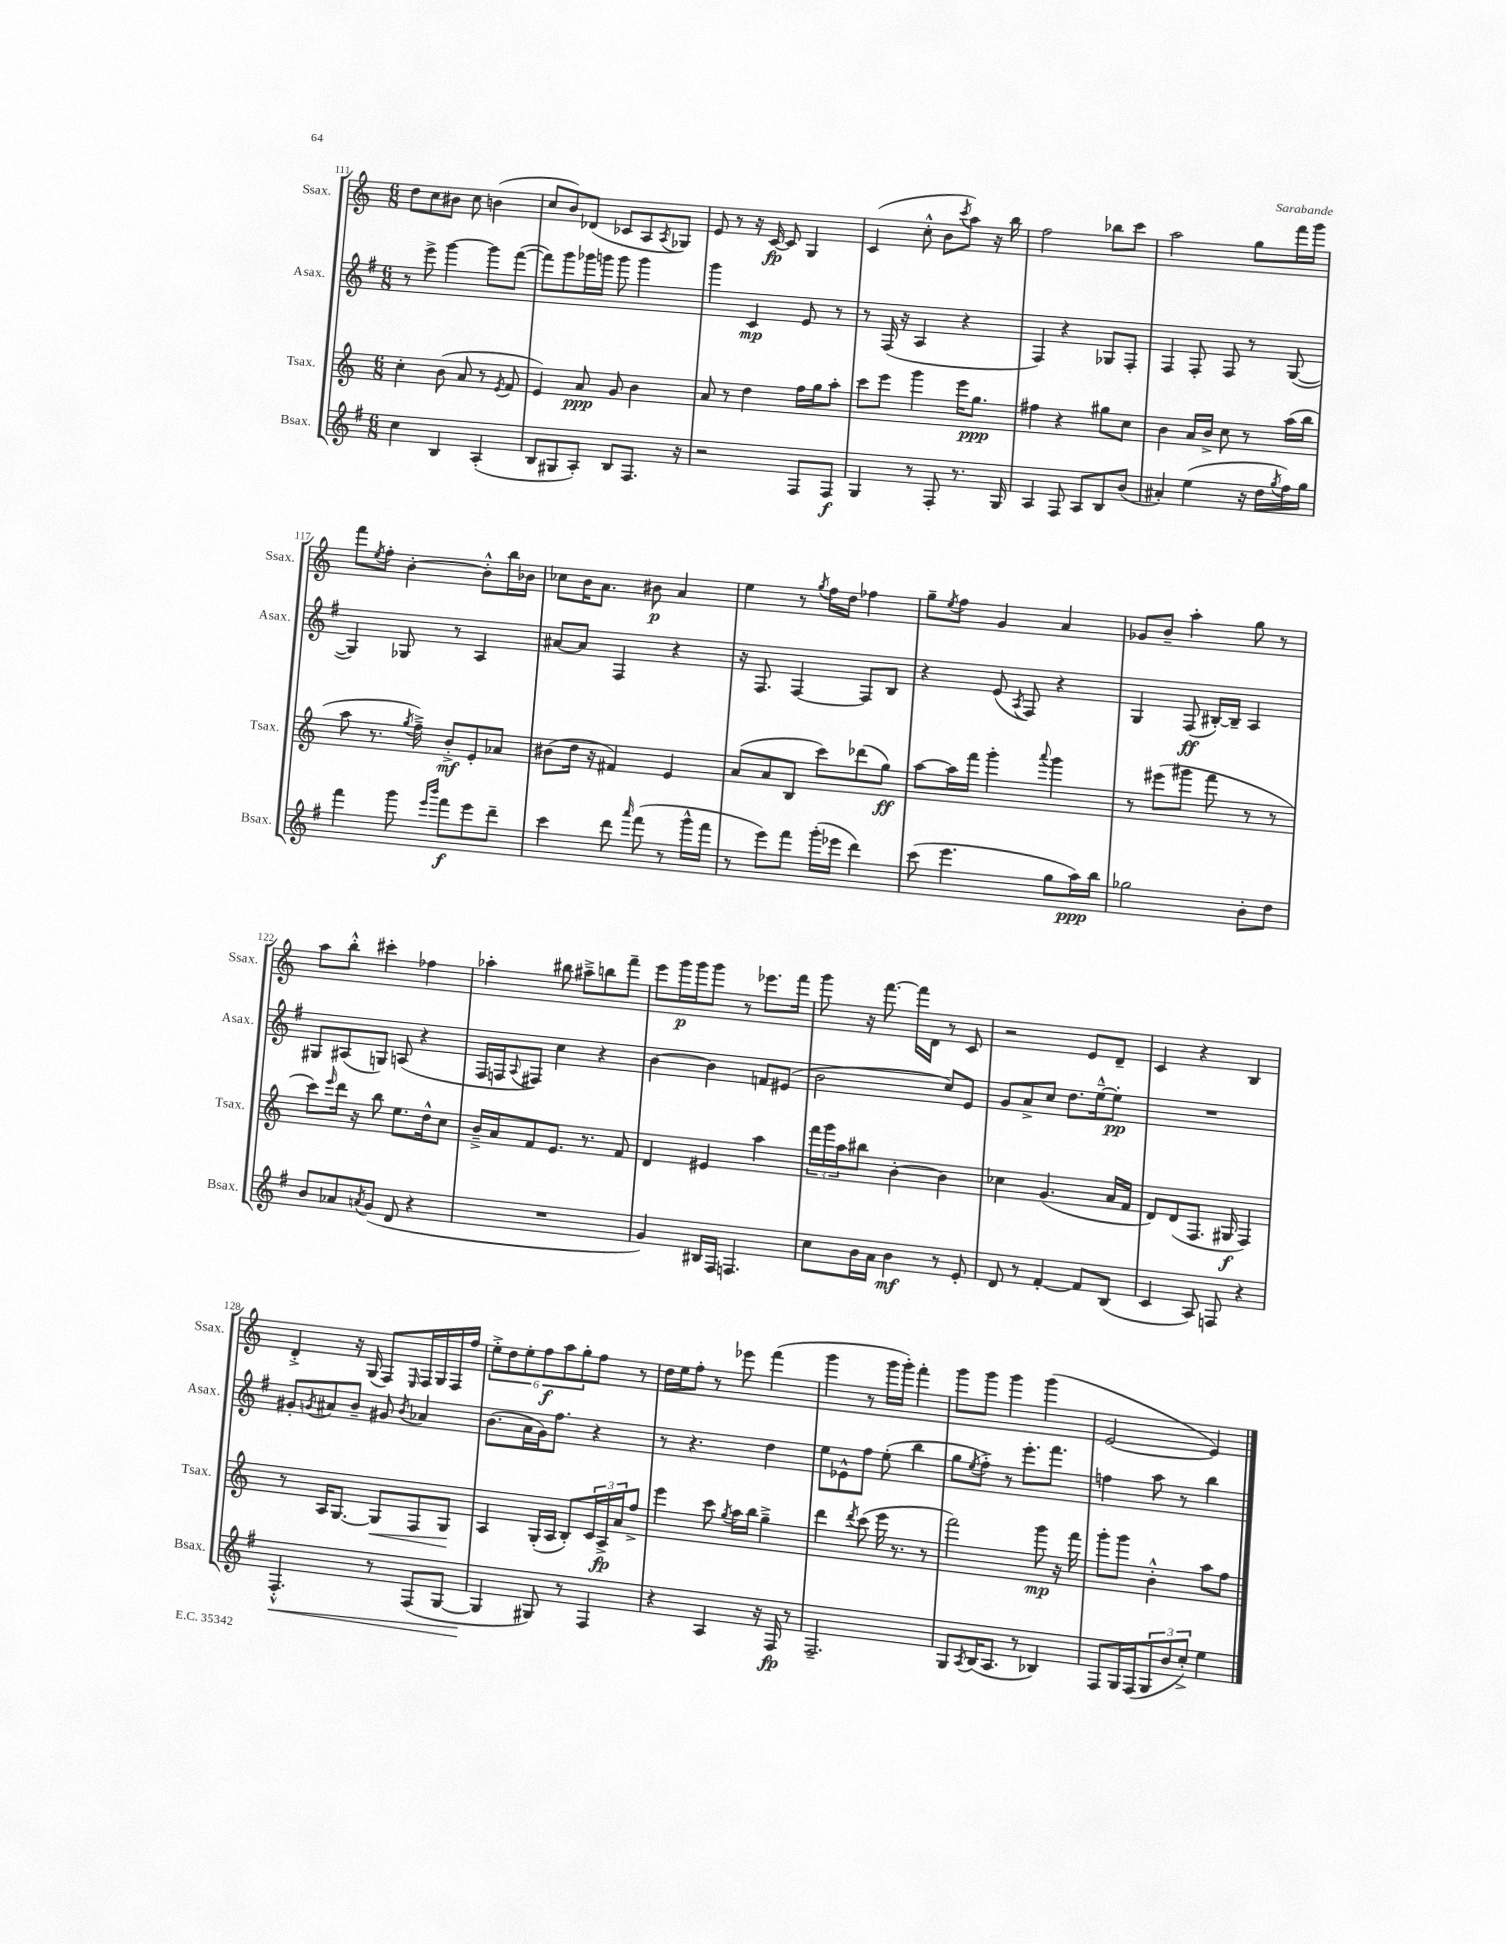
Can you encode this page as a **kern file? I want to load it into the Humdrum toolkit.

**kern	**dynam	**kern	**dynam	**kern	**dynam	**kern	**dynam
*part4	*part4	*part3	*part3	*part2	*part2	*part1	*part1
*staff4	*staff4	*staff3	*staff3	*staff2	*staff2	*staff1	*staff1
*I"Bsax.	*	*I"Tsax.	*	*I"Asax.	*	*I"Ssax.	*
*I'Bsax.	*	*I'Tsax.	*	*I'Asax.	*	*I'Ssax.	*
*clefG2	*	*clefG2	*	*clefG2	*	*clefG2	*
*k[f#]	*	*k[]	*	*k[f#]	*	*k[]	*
*M6/8	*	*M6/8	*	*M6/8	*	*M6/8	*
=111	=111	=111	=111	=111	=111	=111	=111
4cc\	.	4cc'\	.	8r	.	8dd\L	.
.	.	.	.	8eee^\	.	8cc\	.
4B/	.	(8b\	.	[4ggg\	.	8b#X\J	.
.	.	8a/	.	.	.	8cc\	.
(4A'/	.	8r	.	8ggg\L]	.	(4bn\	.
.	.	8qe/	.	.	.	.	.
.	.	8f/	.	([8fff#\J	.	.	.
=112	=112	=112	=112	=112	=112	=112	=112
8B/L	.	4e/)	.	8fff#\L])	.	8cc/L	.
8G#X/	.	.	.	8ggg\	.	8b/)	.
8A'/J)	.	8a/	ppp	16ggg-X\L	.	(8d-X/J	.
.	.	.	.	16gggn\JJ	.	.	.
8B/L	.	8g/	.	8ggg\	.	8c-X/L	.
8.F#/J	.	4b\	.	4ggg\	.	8A/	.
.	.	.	.	.	.	8qA/	.
.	.	.	.	.	.	8G-X/J)	.
16r	.	.	.	.	.	.	.
=113	=113	=113	=113	=113	=113	=113	=113
2r	.	8a/	.	4ggg\	.	8e/	.
.	.	8r	.	.	.	8r	.
.	.	4dd\	.	4c/	mp	16r	.
.	.	.	.	.	.	[16c/	fp
.	.	.	.	.	.	8c/]	.
8F#/L	.	16ff\LL	.	8e/	.	4G/	.
.	.	16gg\J	.	.	.	.	.
8F#/J	f	8aa'\J	.	8r	.	.	.
=114	=114	=114	=114	=114	=114	=114	=114
4G/	.	8ccc\L	.	8r	.	(4c/	.
.	.	8eee\J	.	(16F#/	.	.	.
.	.	.	.	16r	.	.	.
8r	.	4ggg\	.	4A/	.	8cc'^^\	.
8F#'/	.	.	.	.	.	8b\L	.
.	.	.	.	.	.	8qccc/	.
8.r	.	16eee\KL	.	4r	.	8aa\J)	.
.	.	8.gg\J	ppp	.	.	.	.
.	.	.	.	.	.	16r	.
16G/	.	.	.	.	.	16bb\	.
=115	=115	=115	=115	=115	=115	=115	=115
4A/	.	4ff#X\	.	4F#/)	.	2ff\	.
8F#/	.	4r	.	4r	.	.	.
8A/L	.	.	.	.	.	.	.
8B/	.	8gg#X\L	.	8G-X/L	.	8bb-X\L	.
(8b/J	.	8cc\J	.	8F#'/J	.	8ccc\J	.
=116	=116	=116	=116	=116	=116	=116	=116
4a#X'/)	.	4b\	.	4F#/	.	2aa\	.
(4ee\	.	16a/LL	.	8F#'/	.	.	.
.	.	16b^/JJ	.	.	.	.	.
.	.	8cc\	.	8F#/	.	.	.
16r	.	8r	.	8r	.	8gg\L	.
16dd\LL	.	.	.	.	.	.	.
8qgg/	.	.	.	.	.	.	.
16ff#\)	.	(16aa\LL	.	([8G/	.	16fff\L	.
16gg\JJ	.	16bb\JJ	.	.	.	16ggg\JJ	.
!!LO:LB:g=z
=117	=117	=117	=117	=117	=117	=117	=117
4fff#\	.	8aa\	.	4G/])	.	8fff\L	.
.	.	.	.	.	.	8qee/	.
.	.	8.r	.	.	.	8ff'\J	.
8ggg\	.	.	.	8G-X/	.	[4b'\	.
.	.	8qgg/	.	.	.	.	.
.	.	16ff~^\)	.	.	.	.	.
16qqeee/LL	.	.	.	.	.	.	.
16qqbbb/JJ	.	.	.	.	.	.	.
8fff#\L	f	8b'^/L	mf	8r	.	.	.
8eee\	.	8e'/	.	4A/	.	8b'^^\L]	.
8ddd~\J	.	8a-X/J	.	.	.	16bb\L	.
.	.	.	.	.	.	16b-X\JJ	.
=118	=118	=118	=118	=118	=118	=118	=118
4ccc\	.	(8b#X\L	.	[8a#X/L	.	8cc-X\L	.
.	.	16dd\Jk	.	8a#/J]	.	16b\K	.
.	.	16r	.	.	.	8.a\J	.
8ddd\	.	4f#X/)	.	4F#/	.	.	.
16qqaaa/	.	.	.	.	.	.	.
(8fff#\	.	.	.	.	.	8b#X\	p
8r	.	4e/	.	4r	.	4a/	.
16ggg^^\LL	.	.	.	.	.	.	.
16fff#\JJ	.	.	.	.	.	.	.
=119	=119	=119	=119	=119	=119	=119	=119
8r	.	(8a/L	.	16r	.	4ee\	.
.	.	.	.	8.F#/	.	.	.
8eee\L)	.	8a/	.	.	.	.	.
8fff#\J	.	8B/J	.	[4F#/	.	8r	.
.	.	.	.	.	.	8qgg/	.
(16ggg'\LL	.	8ccc\L)	.	.	.	16ff\LL	.
16eee-X\JJ	.	.	.	.	.	16dd\JJ	.
4ddd\)	.	(8ddd-X\	.	8F#/L]	.	4ff-X\	.
.	.	8gg\J)	ff	8B/J	.	.	.
=120	=120	=120	=120	=120	=120	=120	=120
(8ccc\	.	[8aa\L	.	4r	.	8gg~\L	.
.	.	.	.	.	.	8qee/	.
4.eee\	.	16aa\L]	.	.	.	8ff\J	.
.	.	16fff\JJ	.	.	.	.	.
.	.	4ggg'\	.	(8e/	.	4g/	.
.	.	.	.	8qA/	.	.	.
.	.	.	.	8F#/)	.	.	.
.	.	8qqaaa/	.	.	.	.	.
8gg\L	.	4ggg\	.	4r	.	4a/	.
16aa\L)	ppp	.	.	.	.	.	.
16bb\JJ	.	.	.	.	.	.	.
=121	=121	=121	=121	=121	=121	=121	=121
2gg-X\	.	8r	.	4G/	.	8g-X/L	.
.	.	(8eee#X\L	.	.	.	8b~/J	.
.	.	8ggg#X\J	.	(8F#/	ff	4aa'\	.
.	.	8fff\	.	[16B#X'/LL)	.	.	.
.	.	.	.	16B#~/JJ]	.	.	.
8b'\L	.	8r	.	4A/	.	8gg\	.
8dd\J	.	8r	.	.	.	8r	.
!!LO:LB:g=z
=122	=122	=122	=122	=122	=122	=122	=122
8b/L	.	8ccc\L)	.	8G#X/L	.	8aa\L	.
.	.	16qqeee/	.	.	.	.	.
8a-X/	.	16ddd\Jk	.	(8A#X/	.	8bb'^^\J	.
.	.	16r	.	.	.	.	.
8qan/	.	.	.	.	.	.	.
(8g/J	.	8bb\	.	8Gn/J)	.	4ccc#X'\	.
8d/	.	8.ee\L	.	(8An/	.	.	.
4r	.	.	.	4r	.	4ff-X\	.
.	.	16dd^^\k	.	.	.	.	.
.	.	8cc\J	.	.	.	.	.
=123	=123	=123	=123	=123	=123	=123	=123
2.r	.	16b~^/LL	.	16F#/LL	.	4aa-X'\	.
.	.	16a/J	.	16Fn/J	.	.	.
.	.	.	.	8qqA/	.	.	.
.	.	8f/	.	8F#X/J)	.	.	.
.	.	8.e/J	.	4cc\	.	8bb#X\	.
.	.	.	.	.	.	8aa#X~^\L	.
.	.	8.r	.	.	.	.	.
.	.	.	.	4r	.	8bbn\	.
.	.	8f/	.	.	.	8fff~\J	.
=124	=124	=124	=124	=124	=124	=124	=124
4g/)	.	4d/	.	[4b\	.	8eee\L	.
.	.	.	.	.	.	16ggg\L	p
.	.	.	.	.	.	16ggg\J	.
16B#X/LL	.	4e#X/	.	4b\]	.	8ggg\J	.
16F#/JJ	.	.	.	.	.	.	.
4.Fn/	.	.	.	.	.	8r	.
.	.	4aa\	.	8fn/L	.	8.eee-X\L	.
.	.	.	.	(8e#X/J	.	.	.
.	.	.	.	.	.	16fff\Jk	.
=125	=125	=125	=125	=125	=125	=125	=125
8cc\L	.	24fff\LL	.	2b\	.	8ggg\	.
.	.	24ggg\	.	.	.	.	.
.	.	24aa\J	.	.	.	.	.
16b\L	.	8bb#X\J	.	.	.	16r	.
16a\JJ	.	.	.	.	.	[8.fff\	.
4b\	mf	[4b'\	.	.	.	.	.
.	.	.	.	.	.	16fff\LL]	.
.	.	.	.	.	.	16d\JJ	.
8r	.	4b\]	.	8cc/L)	.	8r	.
8e'/	.	.	.	8e/J	.	8c/	.
=126	=126	=126	=126	=126	=126	=126	=126
8d/	.	4cc-X\	.	8g/L	.	2r	.
8r	.	.	.	8a^/	.	.	.
[4f#'/	.	(4.g/	.	8cc/J	.	.	.
.	.	.	.	8.dd\L	.	.	.
8f#/L]	.	.	.	.	.	8e/L	.
.	.	.	.	[16ee~^^\k	.	.	.
(8B/J	.	16a/LL	.	8ee'\J]	pp	8d~/J	.
.	.	16f/JJ	.	.	.	.	.
=127	=127	=127	=127	=127	=127	=127	=127
4c/	.	8d/L)	.	2.r	.	4c/	.
.	.	(8d/	.	.	.	.	.
8A/)	.	8.F/J	.	.	.	4r	.
8Fn/	.	.	.	.	.	.	.
.	.	16G#X/	f	.	.	.	.
4r	.	4F/)	.	.	.	4B/	.
!!LO:LB:g=z
=128	=128	=128	=128	=128	=128	=128	=128
!	!LO:HP:b	!	!	!	!	!	!
4.F#'^^/	<	8r	.	8g#X'/L	.	4d'^/	.
.	.	.	.	8qgn/	.	.	.
.	.	16A/KL	.	8a#X/	.	.	.
.	.	[8.G/J	.	.	.	.	.
.	.	.	.	8b~/J	.	16r	.
.	.	.	.	.	.	(16G/	.
!	!	!	!LO:HP:b	!	!	!	!
8r	.	8G/L]	<	8g#X/	.	8F/L)	.
.	.	.	.	8qb/	.	16qqE/	.
(8F#/L	.	8F/	.	4a-X/	.	16F/L	.
.	.	.	.	.	.	16G/	.
[8G/J	.	8G/J	.	.	.	16F/	.
.	.	.	.	.	.	16ff/JJ	.
.	.	.	[	.	.	.	.
=129	=129	=129	=129	=129	=129	=129	=129
4G/]	.	4A/	.	(8.b\L	.	12ee'^\L	.
.	.	.	.	.	.	12dd\	.
.	.	.	.	.	.	12ee'\	.
.	.	.	.	16a\L	.	.	.
8G#X/)	[	(16G'/LL	.	16g\J)	.	12ff\	f
.	.	16A/JJ	.	8.ff#\J	.	.	.
.	.	.	.	.	.	12aa\	.
8r	.	8B'/L)	.	.	.	.	.
.	.	.	.	.	.	12gg'\	.
4F#/	.	24c/L	.	4r	.	8ff\J	.
.	.	24A^/	fp	.	.	.	.
.	.	24a/J	.	.	.	.	.
.	.	8ff^/J	.	.	.	8r	.
=130	=130	=130	=130	=130	=130	=130	=130
4r	.	4eee\	.	8r	.	16dd\LL	.
.	.	.	.	.	.	16ee\J	.
.	.	.	.	4.r	.	8ff'\J	.
4A/	.	8ccc\	.	.	.	8r	.
.	.	8qgg/	.	.	.	.	.
.	.	16aa\LL	.	.	.	8eee-X\	.
.	.	16bb\JJ	.	.	.	.	.
16r	.	4gg~^\	.	4dd\	.	(4fff\	.
16F#/	fp	.	.	.	.	.	.
8r	.	.	.	.	.	.	.
=131	=131	=131	=131	=131	=131	=131	=131
2.F#~/	.	4ddd\	.	8ee\L	.	4ggg\	.
.	.	.	.	8e-X^^\	.	.	.
.	.	8qddd/	.	.	.	.	.
.	.	(8ccc\	.	8ff#\J	.	8r	.
.	.	16eee\	.	(8ee'\	.	16ggg\LL	.
.	.	8.r	.	.	.	16ggg'\JJ)	.
.	.	.	.	4bb\	.	4fff'\	.
.	.	8r	.	.	.	.	.
=132	=132	=132	=132	=132	=132	=132	=132
8G/L	.	2fff\)	.	8gg\L	.	8ggg\L	.
8qA/	.	.	.	8qee/	.	.	.
(16B/K	.	.	.	8ff#'^\J)	.	8ggg\J	.
8.A/J	.	.	.	.	.	.	.
.	.	.	.	8r	.	4ggg\	.
8r	.	.	.	8.eee'\L	.	.	.
4B-X/)	.	8ggg\	mp	.	.	(4ggg\	.
.	.	.	.	8.fff#\J	.	.	.
.	.	16r	.	.	.	.	.
.	.	16fff\	.	.	.	.	.
=133	=133	=133	=133	=133	=133	=133	=133
8F#/L	.	8ggg'\L	.	4ffn\	.	[2e/	.
16G/L	.	8ggg\J	.	.	.	.	.
(16F#/J	.	.	.	.	.	.	.
12G/	.	4b'^^\	.	8aa\	.	.	.
12b/	.	.	.	.	.	.	.
.	.	.	.	8r	.	.	.
12cc'^/J)	.	.	.	.	.	.	.
4ee\	.	8aa\L	.	4bb\	.	4e/])	.
.	.	8ff\J	.	.	.	.	.
==	==	==	==	==	==	==	==
*-	*-	*-	*-	*-	*-	*-	*-
